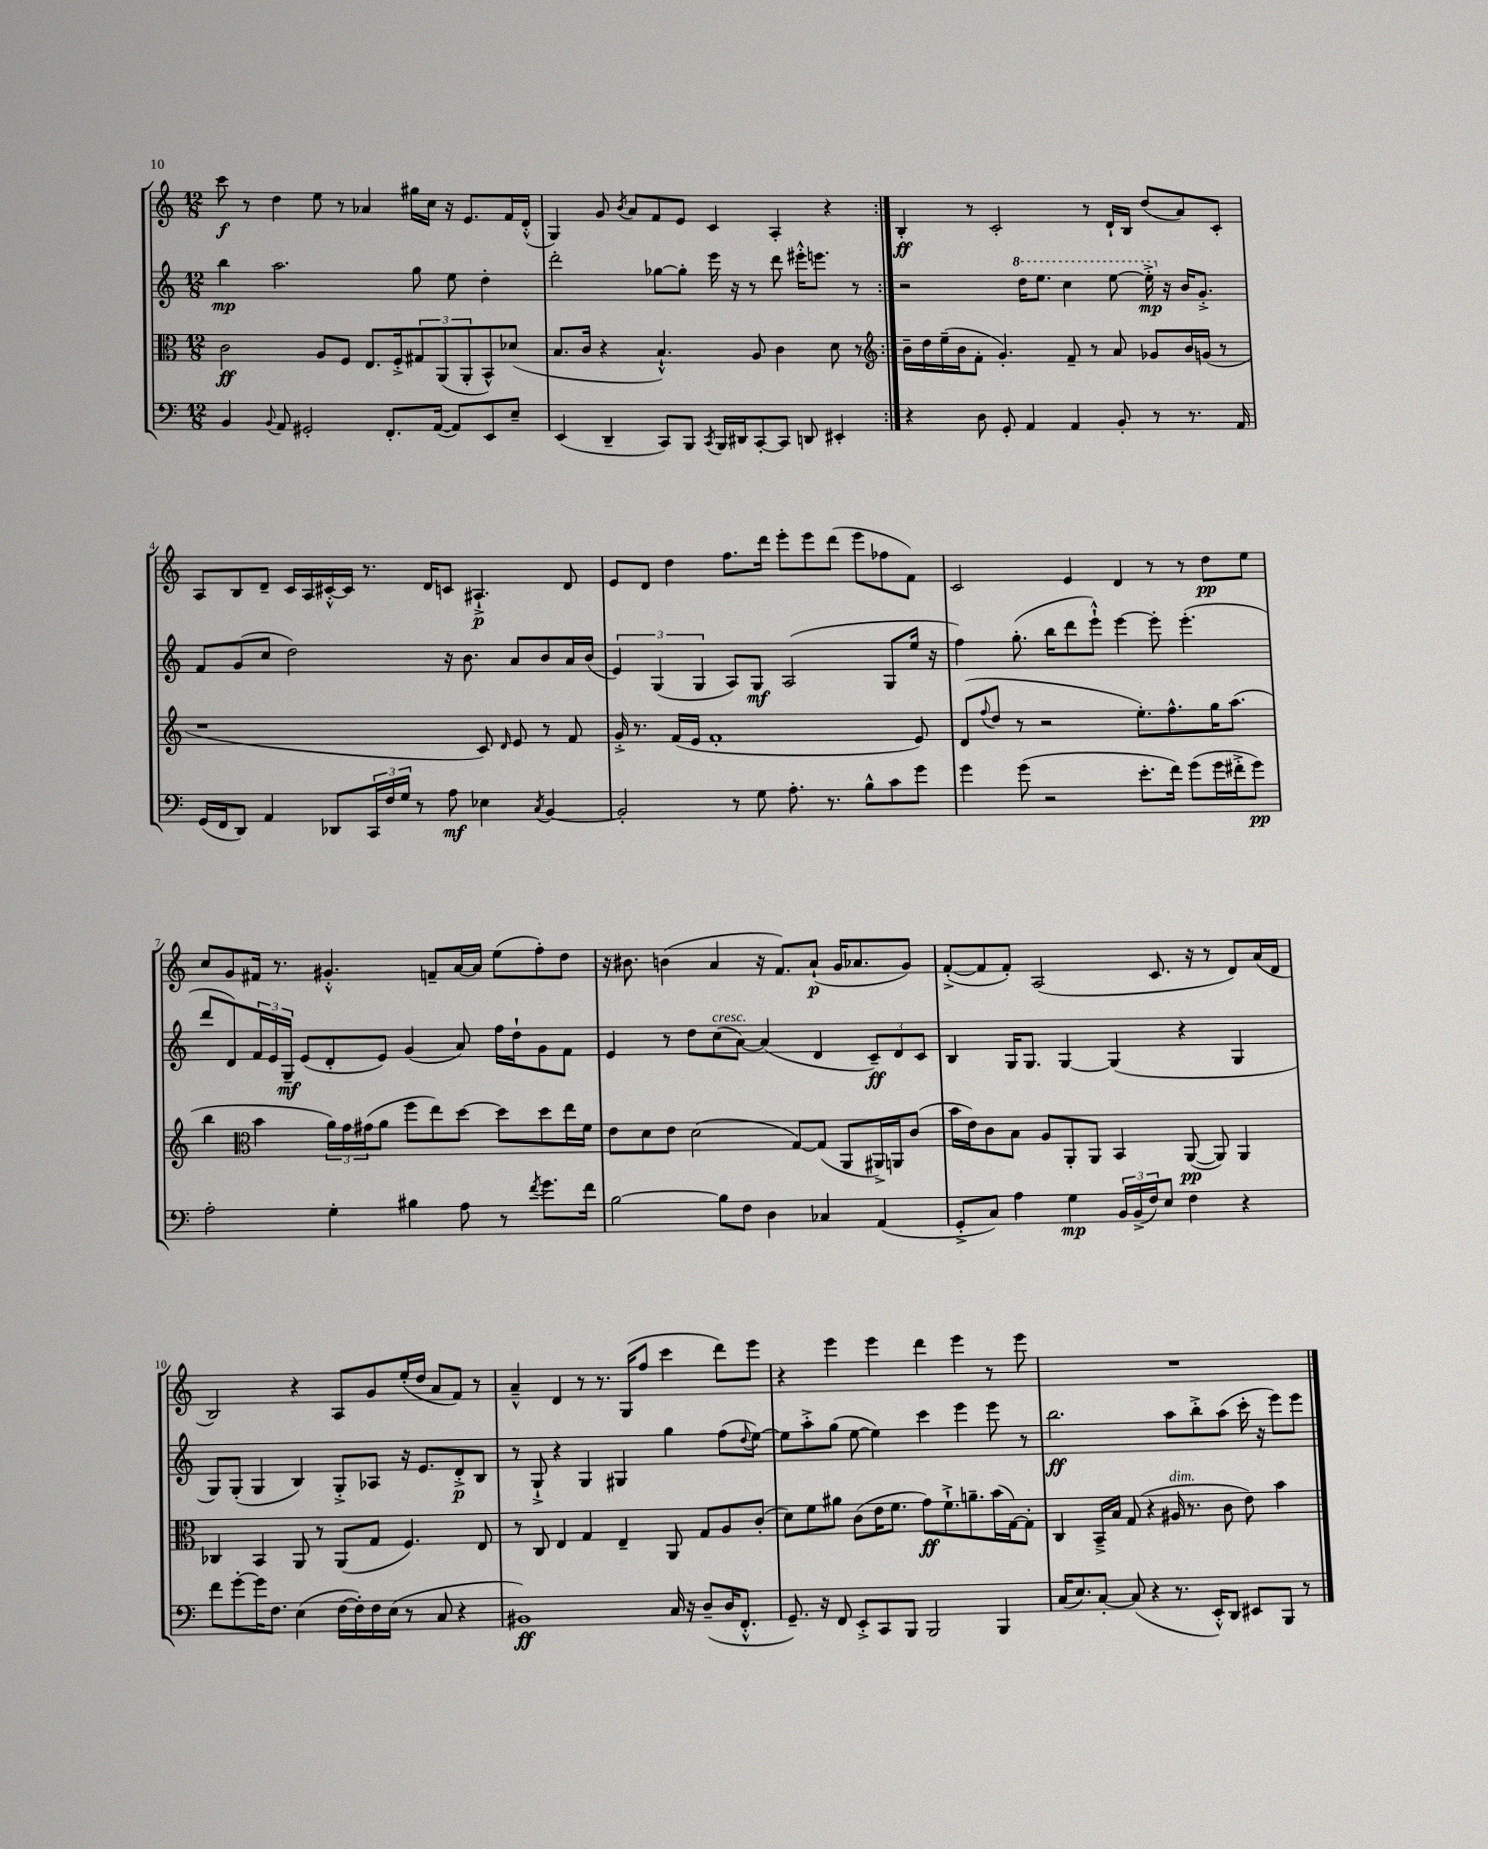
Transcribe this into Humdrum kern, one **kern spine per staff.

**kern	**kern	**kern	**kern
*staff4	*staff3	*staff2	*staff1
*clefF4	*clefC3	*clefG2	*clefG2
*k[]	*k[]	*k[]	*k[]
*M12/8	*M12/8	*M12/8	*M12/8
4BB	2c	4bb	8ccc
.	.	.	8r
8qqBB	.	.	.
8AA	.	2.aa	4dd
2GG#'	.	.	.
.	8A	.	8ee
.	8F	.	8r
.	8.E	.	4a-
8.FF'	.	.	.
.	16F'^	.	.
.	12G#	8gg	16gg#
([16AA	.	.	16cc
.	(12AA	.	.
8AA])	.	8ee	16r
.	12AA'	.	.
.	.	.	8.e
8EE	8BB^^)	4dd'	.
8E~	(8d-	.	16f
.	.	.	(16d'^^
=	=	=	=
(4EE	8.B	2ddd'	4G)
.	16c	.	.
4DD~	4r	.	8g
.	.	.	8qb
.	.	.	8a
8CC)	4.B`^^)	[8gg-	8f
8BBB	.	8gg-']	8e
8qCC	.	.	.
16BBB	.	16eee	4c
16DD#	.	16r	.
[8CC'	8A	8r	.
8CC]	4c	8ddd	4A'
8DD	.	16eee#'^^	.
.	.	8.eee	.
4EE#'	8d	.	4r
.	8r	8r	.
=:|!	=:|!	=:|!	=:|!
*	*clefG2	*	*
4r	16b~	2r	4B'
.	16dd	.	.
.	(16ee~	.	.
.	16b	.	.
8D	8f'	.	8r
8GG'	4.g')	.	2c'
4AA	.	16ddd	.
.	.	8.eee	.
4AA	8f~	4ccc	.
.	8r	.	8r
8BB'	8a	[8eee	16d`
.	.	.	16B
8r	8g-	16eee'^]	(8dd
.	.	16r	.
8.r	16b	16b	8a)
.	(16g	8.g'^	.
.	8r	.	8c'
16AA	.	.	.
=	=	=	=
(16GG	1r	8f	8A
16FF	.	.	.
8DD)	.	(8g	8B
4AA	.	8cc	8d~
.	.	2dd)	16c
.	.	.	16A
8DD-	.	.	[16c#'^^
.	.	.	16c#]
24CC	.	.	8.r
24F	.	.	.
24G	.	.	.
8r	.	.	.
.	.	.	16d
8A	.	16r	8c
.	.	8.b	.
4E-	8c)	.	4.A#`^
.	16qqd	.	.
.	8e	8a	.
8qC	.	.	.
[4BB	8r	8b	.
.	8f	16a	8d
.	.	(16b	.
=	=	=	=
2BB']	16g'^	6e)	8e
.	8.r	.	.
.	.	.	8d
.	.	(6G	.
.	(16f	.	4dd
.	16e	.	.
.	.	6G	.
.	1f'	.	.
8r	.	8A)	8.ff
8G	.	8G	.
.	.	.	16ddd
8.A'	.	(2A	8eee'
.	.	.	8eee
8.r	.	.	.
.	.	.	(8ddd
8B^^	.	.	8eee
8c	.	8G	8ff-
8g	8e)	16ee	8f)
.	.	16r	.
=	=	=	=
4g	(8d	4ff)	2c
.	8qqff	.	.
.	8dd	.	.
(8g	8r	(8.gg'	.
2r	2r	.	.
.	.	16bb	.
.	.	8ddd	4e
.	.	8eee`^^)	.
.	.	[4eee	4d
8.e'	8.ee')	.	.
.	.	8eee']	8r
16f)	8.ff^^	.	.
(8g	.	(4.eee'	8r
16g	16gg	.	8dd
16f#'^	(8.aa	.	.
8g)	.	.	8ee
=	=	=	=
2A'	4bb	8ddd	8cc
.	.	8d)	8g
*	*clefC3	*	*
.	4b	24f	16f#
.	.	24e	.
.	.	.	8.r
.	.	24G~	.
.	.	(8e	.
4G'	24a)	8d'	4.g#'^^
.	24g	.	.
.	(24g#	.	.
.	8a	8e)	.
4B#	8ff	(4g	.
.	8ee)	.	8f~
8A	[8dd	8a)	[16a
.	.	.	16a]
8r	8dd]	16ff	(8ee
.	.	16dd`	.
8qf	.	.	.
8.g	8dd	8g	8ff')
.	16ee	8f	8dd
16f	16f	.	.
=	=	=	=
[2B	8e	4e	16r
.	.	.	8.b#
.	8d	.	.
.	8e	8r	(4b
.	(2d	8dd	.
8B]	.	(8cc	4a
8F	.	[8a)	.
4D	.	(4a]	16r
.	.	.	8.f)
.	[8G)	.	.
4C-	(8G]	4d	(8a`
.	8AA	.	16g
.	.	.	8.a-
(4AA	16AA#^)	12c~)	.
.	16AA	.	.
.	.	12d	.
.	(8c	.	8g)
.	.	12c	.
=	=	=	=
8GG'^	16b	4B	([8f'^
.	16e)	.	.
8C)	8c	.	8f]
4A	8B	16G	8f')
.	.	8.G	.
.	8A	.	(2A
4G	8AA'	[4G	.
.	8AA	.	.
24BB	4BB	(4G]	.
(24BB^	.	.	.
24F)	.	.	.
8E	.	.	8.c
4F	([8AA	4r	.
.	.	.	16r
.	8AA])	.	8r
4r	4AA	4G	8d)
.	.	.	(16a
.	.	.	16d
=	=	=	=
8f	4C-	8G)	2B)
[8g'	.	(8G'	.
16g]	4BB	4G	.
8.F	.	.	.
(4E	8AA	4B)	4r
.	8r	.	.
[16F	(8AA	8G'^	8A
16F'])	.	.	.
16F	8G	8A-	8g
(16E	.	.	.
8r	4.F)	16r	(16ee'
.	.	8.e	16dd
8C	.	.	8a
4r	.	8d'^	8f)
.	8E	8B	8r
=	=	=	=
1BB#)	8r	8r	4a~^^
.	8C	8G`^	.
.	4E	4r	4d
.	4G	4G	8r
.	.	.	8.r
.	4E~	4G#	.
.	.	.	(16G
.	.	.	8ff
16C	8AA	4gg	4ccc
16r	.	.	.
(8D~	8G	.	.
16D	8A	(8ff	8ddd)
8.FF'^^	.	.	.
.	.	8qqdd	.
.	(8c'	[8ee)	8eee
=	=	=	=
8.GG~)	8d)	8ee]	4r
.	8f	8aa'^	.
16r	.	.	.
8FF	8a#	(8gg	4eee
8EE'^	(8c	[8ee	.
8CC	16e	4ee])	4eee
.	8.f	.	.
8BBB	.	.	.
2BBB	8g)	4ccc	4ddd
.	8.f`^	.	.
.	.	4eee	4eee
.	8.a~	.	.
4BBB	(16b	8eee	8r
.	[16G)	.	.
.	8G']	8r	8eee
=	=	=	=
(16C	4C	2.bb	1.r
8.E)	.	.	.
[8C'	16BB~^	.	.
.	16B	.	.
(8C]	(8G	.	.
4r	4r	.	.
8.r	16A#	8aa	.
.	8.r	.	.
.	.	8bb'^	.
16EE'^^)	.	.	.
8DD	8c	(8aa	.
8EE#	8e)	16ccc'	.
.	.	16r	.
8BBB	4b	8eee)	.
8r	.	8eee	.
==	==	==	==
*-	*-	*-	*-
